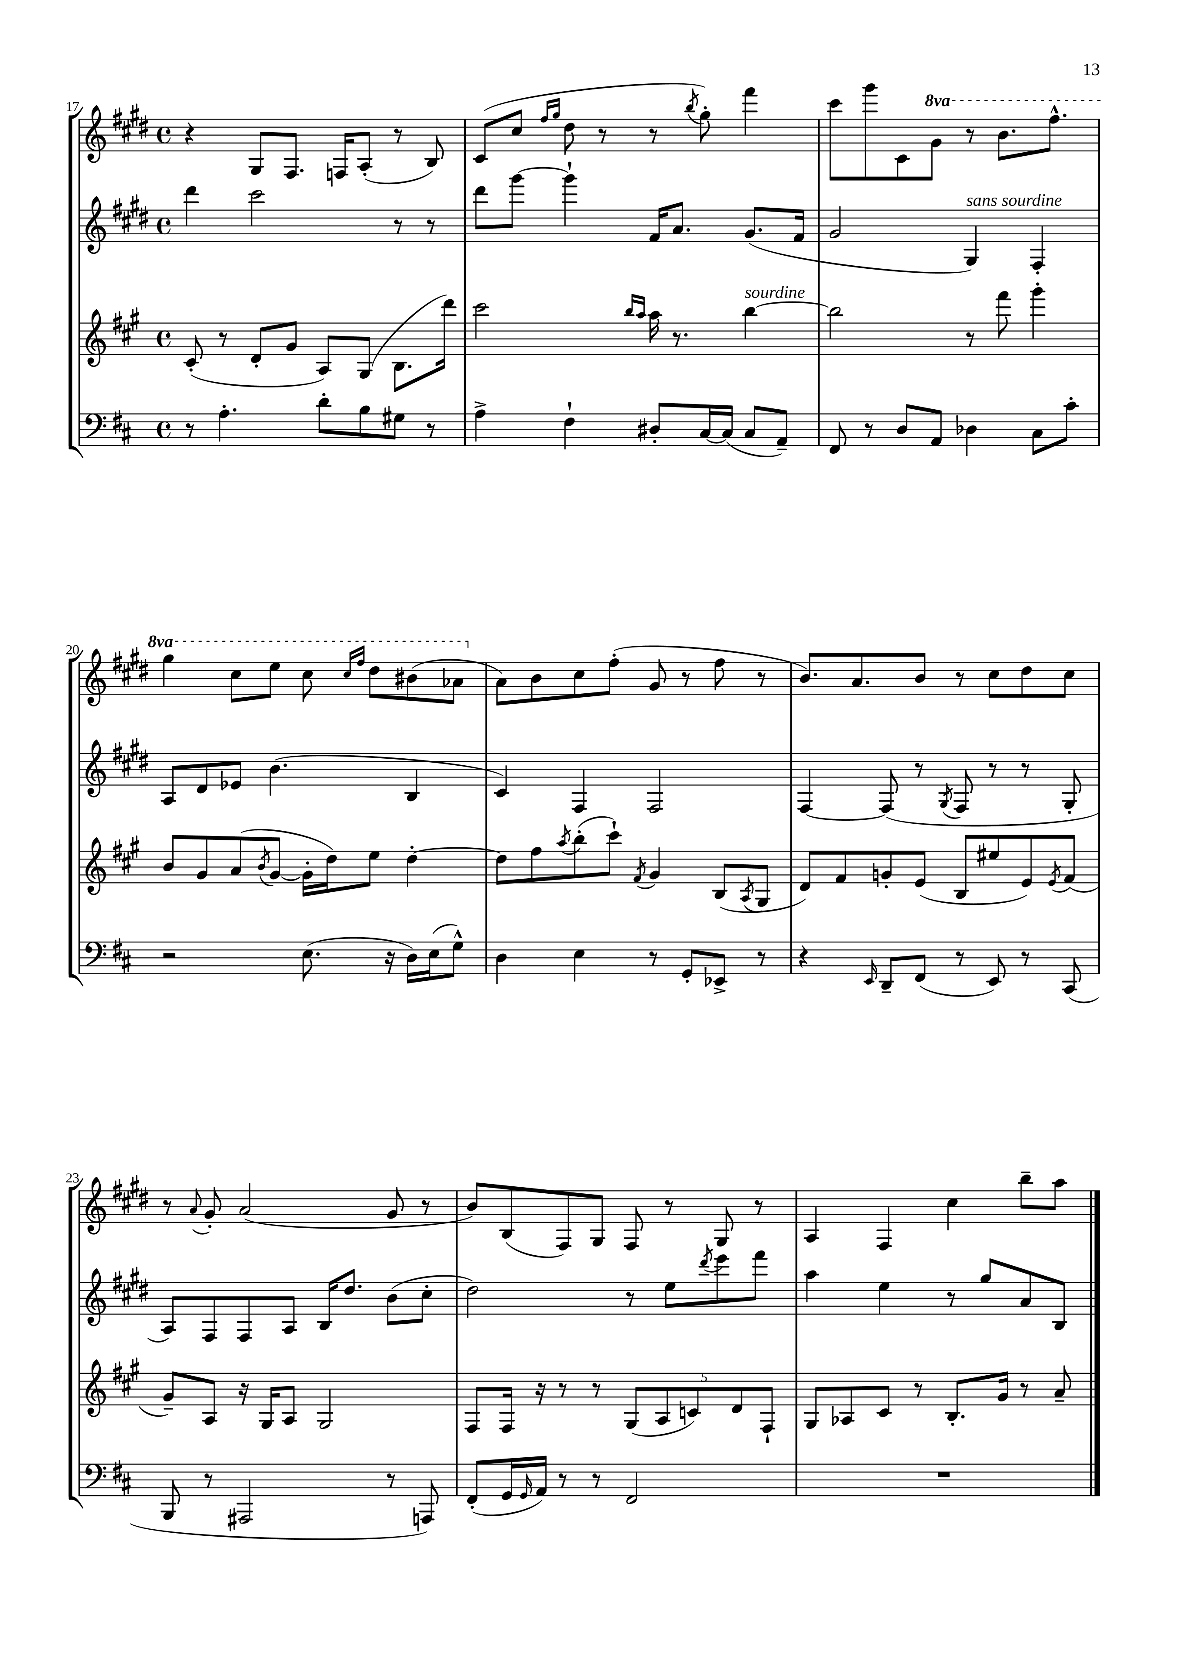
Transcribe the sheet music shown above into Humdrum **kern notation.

**kern	**kern	**kern	**kern
*staff4	*staff3	*staff2	*staff1
*clefF4	*clefG2	*clefG2	*clefG2
*k[f#c#]	*k[f#c#g#]	*k[f#c#g#d#]	*k[f#c#g#d#]
*M4/4	*M4/4	*M4/4	*M4/4
*met(c)	*met(c)	*met(c)	*met(c)
8r	(8c#'/	4ddd#\	4r
4.A'\	8r	.	.
.	8d'/L	2ccc#\	8G#/L
.	8g#/J	.	8.F#/J
8d'\L	8A/L)	.	.
.	.	.	16F/LK
8B\	(8G#/J	.	(8A'/J
8G#\J	8.B\L	8r	8r
8r	.	8r	8B/)
.	16ddd\Jk)	.	.
=	=	=	=
4A^\	2ccc#\	8ddd#\L	(8c#/L
.	.	[8ggg#\J	8cc#/J
.	.	.	16qqff#/LL
.	.	.	16qqgg#/JJ
4F#`\	.	4ggg#`\]	8dd#\
.	.	.	8r
.	16qqbb/LL	.	.
.	16qqaa/JJ	.	.
8D#'/L	16aa\	16f#/LK	8r
.	8.r	8.a/J	.
.	.	.	8qbb/
[16C#/L	.	.	8gg#'\)
(16C#/]JJ	.	.	.
8C#/L	[4bb\	(8.g#/L	4fff#\
8AA~/J)	.	.	.
.	.	16f#/Jk	.
=	=	=	=
8FF#/	2bb\]	2g#/	8ccc#\L
8r	.	.	8ggg#\
8D/L	.	.	8c#\
8AA/J	.	.	8gg#\J
4D-\	8r	4G#/)	8r
.	8fff#\	.	8.bb\L
8C#\L	4ggg#'\	4F#'/	.
.	.	.	8.fff#^^\J
8c#'\J	.	.	.
=	=	=	=
2r	8b/L	8A/L	4ggg#\
.	8g#/	8d#/	.
.	(8a/	8e-/J	8ccc#\L
.	8qb/	.	.
.	[8g#/J	(4.b\	8eee\J
(8.E\	16g#'\]LL	.	8ccc#\
.	16dd\J)	.	.
.	.	.	16qqccc#/LL
.	.	.	16qqfff#/JJ
.	8ee\J	.	8ddd#\L
16r	.	.	.
16D\LL)	[4dd'\	4B/	(8bb#\
(16E\J	.	.	.
8G^^\J)	.	.	8aa-\J
=	=	=	=
4D\	8dd\]L	4c#/)	8a\L)
.	8ff#\	.	8b\
.	8qaa/	.	.
4E\	(8bb'\	4F#/	8cc#\
.	8ccc#`\J)	.	(8ff#'\J
.	8qf#/	.	.
8r	4g#/	2F#/	8g#/
8GG'/L	.	.	8r
8EE-^/J	(8B/L	.	8ff#\
.	8qA/	.	.
8r	8G#/J	.	8r
=	=	=	=
4r	8d/L)	[4F#/	8.b/L)
.	8f#/	.	.
.	.	.	8.a/
16qqEE/	.	.	.
8DD~/L	8g'/	(8F#/]	.
(8FF#/J	(8e/J	8r	8b/J
.	.	8qG#/	.
8r	8B/L	8F#/	8r
8EE/)	8ee#/	8r	8cc#\L
8r	8e/)	8r	8dd#\
.	8qe/	.	.
(8CC#/	(8f#/J	8G#'/	8cc#\J
=	=	=	=
8BBB/	8g#~/L)	8A/L)	8r
.	.	.	8qqa/
8r	8A/J	8F#/	8g#'/
2AAA#/	16r	8F#/	(2a/
.	16G#/LK	.	.
.	8A/J	8A/J	.
.	2G#/	16B/LK	.
.	.	8.dd#/J	.
8r	.	(8b\L	8g#/
8AAA/)	.	8cc#'\J	8r
=	=	=	=
(8FF#'/L	8F#/L	2dd#\)	8b/L)
16GG/L	16F#/Jk	.	(8B/
16qqGG/	.	.	.
16AA/JJ)	16r	.	.
8r	8r	.	8F#/)
8r	8r	.	8G#/J
2FF#/	(10G#/L	8r	8F#/
.	10A/	.	.
.	.	8ee\L	8r
.	10c/)	.	.
.	.	8qddd#/	.
.	.	8eee\	8G#/
.	10d/	.	.
.	.	8fff#\J	8r
.	10F#`/J	.	.
=	=	=	=
1r	8G#/L	4aa\	4A/
.	8A-/	.	.
.	8c#/J	4ee\	4F#/
.	8r	.	.
.	8.B'/L	8r	4cc#\
.	.	8gg#/L	.
.	16g#/Jk	.	.
.	8r	8a/	8bb~\L
.	8a~/	8B/J	8aa\J
==	==	==	==
*-	*-	*-	*-
